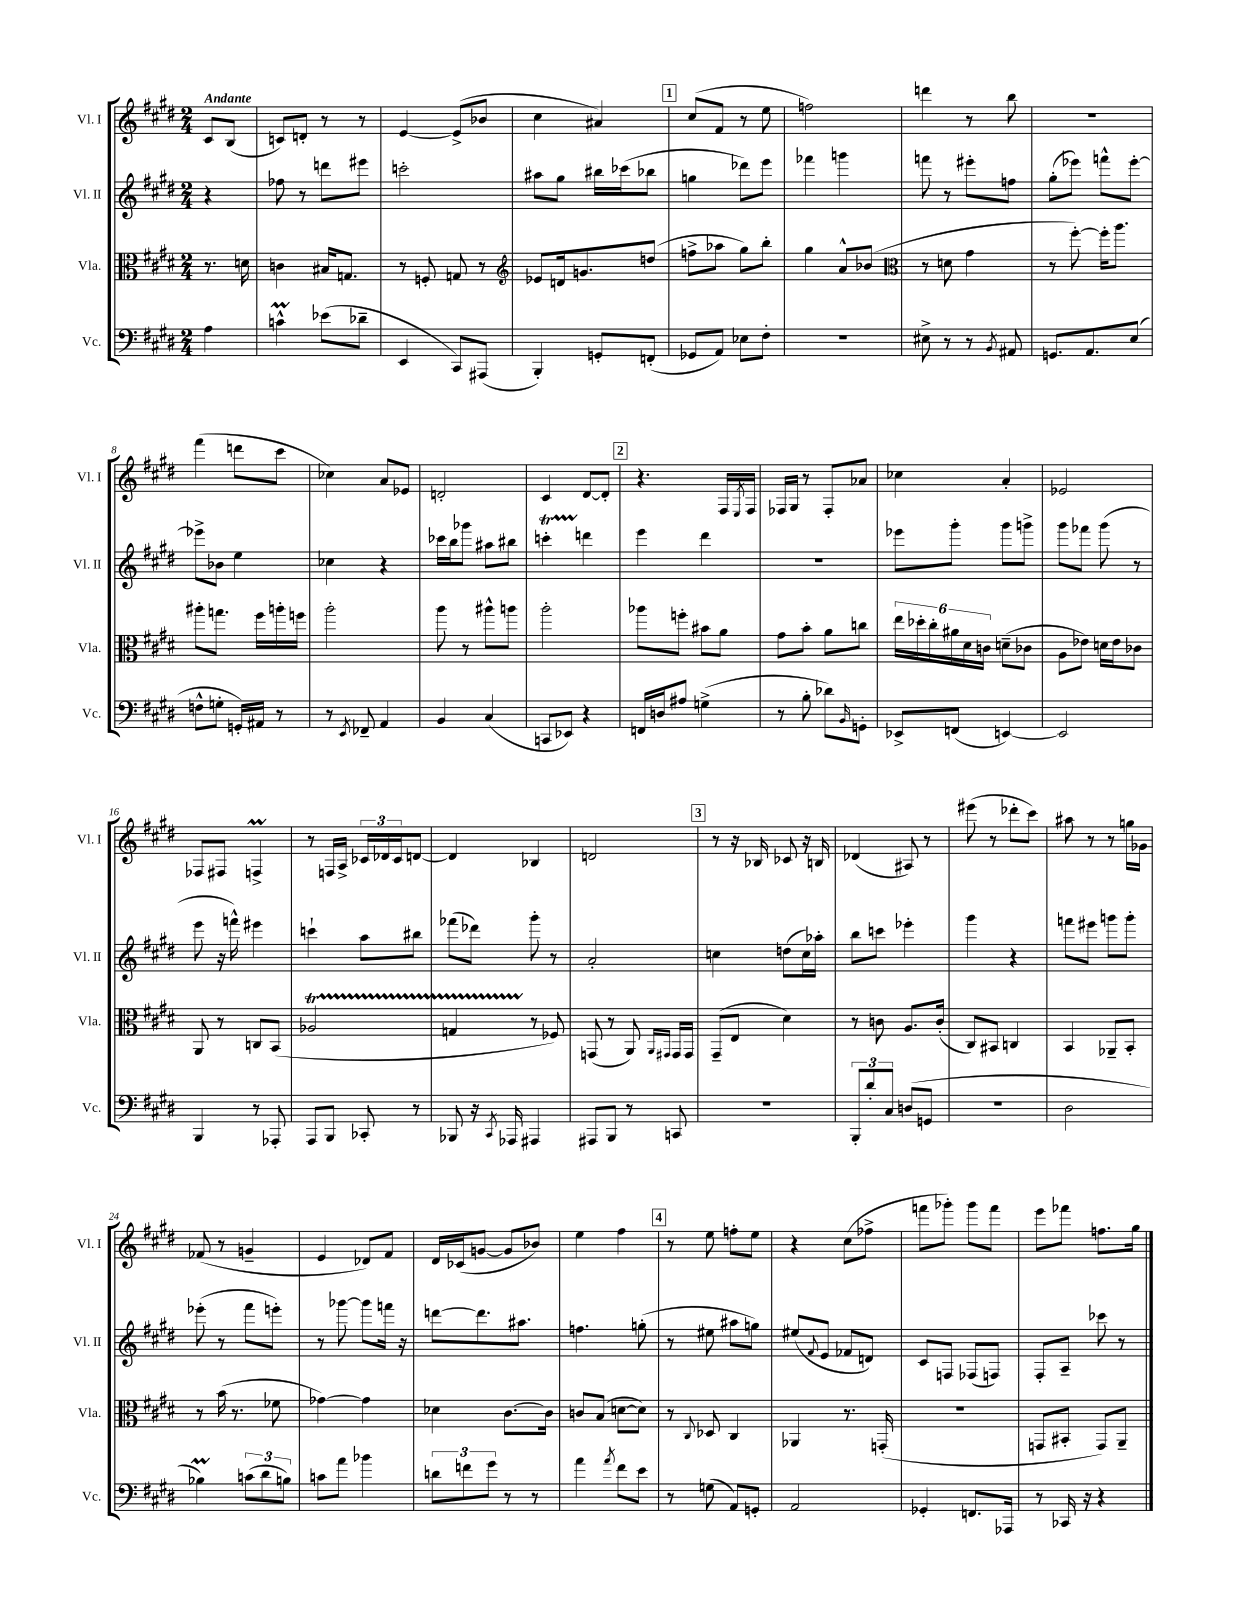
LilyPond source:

<<
\new StaffGroup <<
\new Staff = "s0" \with { instrumentName = "Vl. I" shortInstrumentName = "Vl. I" } {
    \clef treble \key e \major \numericTimeSignature \time 2/4 \partial 4 \tempo "Andante"
    cis'8 b8( |
    c'8) d'8-. r8 r8 |
    e'4~ e'8->( bes'8 |
    cis''4 ais'4) |
    \mark \markup { \box "1" } cis''8( fis'8 r8 e''8 |
    f''2) |
    d'''4 r8 b''8 |
    R2 |
    fis'''4( d'''8 cis'''8 |
    ces''4) a'8 ees'8 |
    d'2-. |
    cis'4 dis'8~ dis'8-. |
    \mark \markup { \box "2" } r4. fis16 \acciaccatura { e8 } fis16 |
    fes16 gis16 r8 fes8-. aes'8 |
    ces''4 a'4-. |
    ees'2 |
    fes8 fis8 f4->\prall |
    r8 f16 a16-> \tuplet 3/2 { ces'16 des'16 ces'16 } d'8~ |
    d'4 bes4 |
    d'2 |
    \mark \markup { \box "3" } r8 r16 bes16 ces'8 r16 b16 |
    des'4( ais8) r8 |
    eis'''8( r8 des'''8-. cis'''8) |
    ais''8 r8 r8 g''16 ges'16 |
    fes'8( r8 g'4-- |
    e'4 des'8) fis'8 |
    dis'16 ces'16( g'8~ g'8 bes'8) |
    e''4 fis''4 |
    \mark \markup { \box "4" } r8 e''8 f''8-. e''8 |
    r4 cis''8( fes''8-> |
    f'''8 ges'''8-.) ges'''8 f'''8 |
    e'''8 fes'''8 f''8. gis''16 \bar "|." |
}
\new Staff = "s1" \with { instrumentName = "Vl. II" shortInstrumentName = "Vl. II" } {
    \clef treble \key e \major \numericTimeSignature \time 2/4 \partial 4
    r4 |
    fes''8 r8 d'''8 eis'''8 |
    c'''2-. |
    ais''8 gis''8 bis''16 ces'''16( bes''8 |
    \mark \markup { \box "1" } g''4 des'''8) e'''8 |
    fes'''4 g'''4 |
    f'''8 r8 eis'''8-. f''8 |
    gis''8-.( ees'''8) f'''8-^ ees'''8~-. |
    ees'''8-> bes'8 e''4 |
    ces''4 r4 |
    ces'''16 b''16 ges'''8 ais''8 bis''8 |
    c'''4-.\startTrillSpan d'''4\stopTrillSpan |
    \mark \markup { \box "2" } e'''4 dis'''4 |
    R2 |
    ees'''8 gis'''8-. gis'''8 g'''8-> |
    gis'''8 fes'''8 gis'''8( r8 |
    e'''8 r16 f'''16-^) eis'''4 |
    c'''4-! a''8 bis''8 |
    fes'''8( des'''8) gis'''8-. r8 |
    a'2-. |
    \mark \markup { \box "3" } c''4 d''8( c''16) aes''16-. |
    b''8 c'''8 ees'''4-. |
    gis'''4 r4 |
    f'''8 eis'''8 g'''8 g'''8-. |
    ees'''8-.( r8 fis'''8 e'''8-.) |
    r8 ges'''8~ ges'''8 f'''16 r16 |
    d'''8~ d'''8. ais''8. |
    f''4. g''8-.( |
    \mark \markup { \box "4" } r8 eis''8 ais''8 g''8) |
    eis''8( \appoggiatura { fis'8 } e'8 fes'8 d'8) |
    cis'8 f8 fes8( f8) |
    fis8-. a8-- ces'''8 r8 \bar "|." |
}
\new Staff = "s2" \with { instrumentName = "Vla." shortInstrumentName = "Vla." } {
    \clef alto \key e \major \numericTimeSignature \time 2/4 \partial 4
    r8. d'16 |
    c'4 bis16 g8. |
    r8 f8-. g8 r8 |
    \clef treble ees'8 d'16 g'8. d''8( |
    \mark \markup { \box "1" } f''8-> aes''8 gis''8) b''8-. |
    gis''4 a'8-^ bes'8( |
    \clef alto r8 d'8 gis'4 |
    r8 fis''8~-.) fis''16-. a''8. |
    ais''8-. g''8. fis''16 a''16-. f''16 |
    a''2-. |
    a''8 r8 ais''8-^ a''8 |
    a''2-. |
    \mark \markup { \box "2" } aes''8 f''8-. bis'8 a'8 |
    gis'8 b'8-. a'8 c''8 |
    \tuplet 6/4 { e''16 des''16-. cis''16-. ais'16 dis'16 c'16 } d'8--( ces'8 |
    a8 ees'8) d'16 ees'16 ces'8 |
    a,8 r8 c8 b,8( |
    aes2\startTrillSpan |
    g4 r8\stopTrillSpan fes8) |
    g,8( r8 a,8) \grace { a,16 gis,16 } gis,16 gis,16 |
    \mark \markup { \box "3" } gis,8--( e8 dis'4) |
    r8 c'8 a8. c'16-.( |
    cis8) bis,8 c4 |
    b,4 aes,8-- b,8-. |
    r8 b'16( r8. fes'8 |
    ges'4~) ges'4 |
    des'4 cis'8.~ cis'16 |
    c'8 b8( d'8~ d'8) |
    \mark \markup { \box "4" } r8 \appoggiatura { cis8 } des8 cis4 |
    aes,4 r8. g,16-.( |
    r2 |
    g,8 bis,8-. g,8) a,8-- \bar "|." |
}
\new Staff = "s3" \with { instrumentName = "Vc." shortInstrumentName = "Vc." } {
    \clef bass \key e \major \numericTimeSignature \time 2/4 \partial 4
    a4 |
    c'4-^\prall ees'8( des'8-- |
    e,4 cis,8) ais,,8( |
    b,,4-.) g,8-. f,8-.( |
    \mark \markup { \box "1" } ges,8 a,8) ees8 fis8-. |
    R2 |
    eis8-> r8 r8 \acciaccatura { b,8 } ais,8 |
    g,8. a,8. e8( |
    f8-^ g8-. g,16-.) ais,16 r8 |
    r8 \acciaccatura { e,8 } fes,8-- a,4 |
    b,4 cis4( |
    c,8 ees,8) r4 |
    \mark \markup { \box "2" } f,16 d16 ais8 g4->( |
    r8 b8-. des'8) \grace { b,16 } g,8-. |
    ees,8-> f,8( e,4~) |
    e,2 |
    b,,4 r8 aes,,8-. |
    a,,8 b,,8 ces,8-. r8 |
    bes,,8 r16 \acciaccatura { cis,8 } aes,,16 ais,,4 |
    ais,,8 b,,8 r8 c,8 |
    \mark \markup { \box "3" } r2 |
    \tuplet 3/2 { b,,8-. dis'8-. cis8 } d8( g,8 |
    r2 |
    dis2 |
    bes4\prall) \tuplet 3/2 { c'8( dis'8 b8) } |
    c'8 a'8 bes'4 |
    \tuplet 3/2 { d'8 f'8 gis'8 } r8 r8 |
    a'4 \acciaccatura { a'8 } fis'8 e'8 |
    \mark \markup { \box "4" } r8 g8( a,8) g,8-. |
    a,2 |
    ges,4-. f,8. aes,,16 |
    r8 ces,16 r16 r4 \bar "|." |
}
>>
>>
